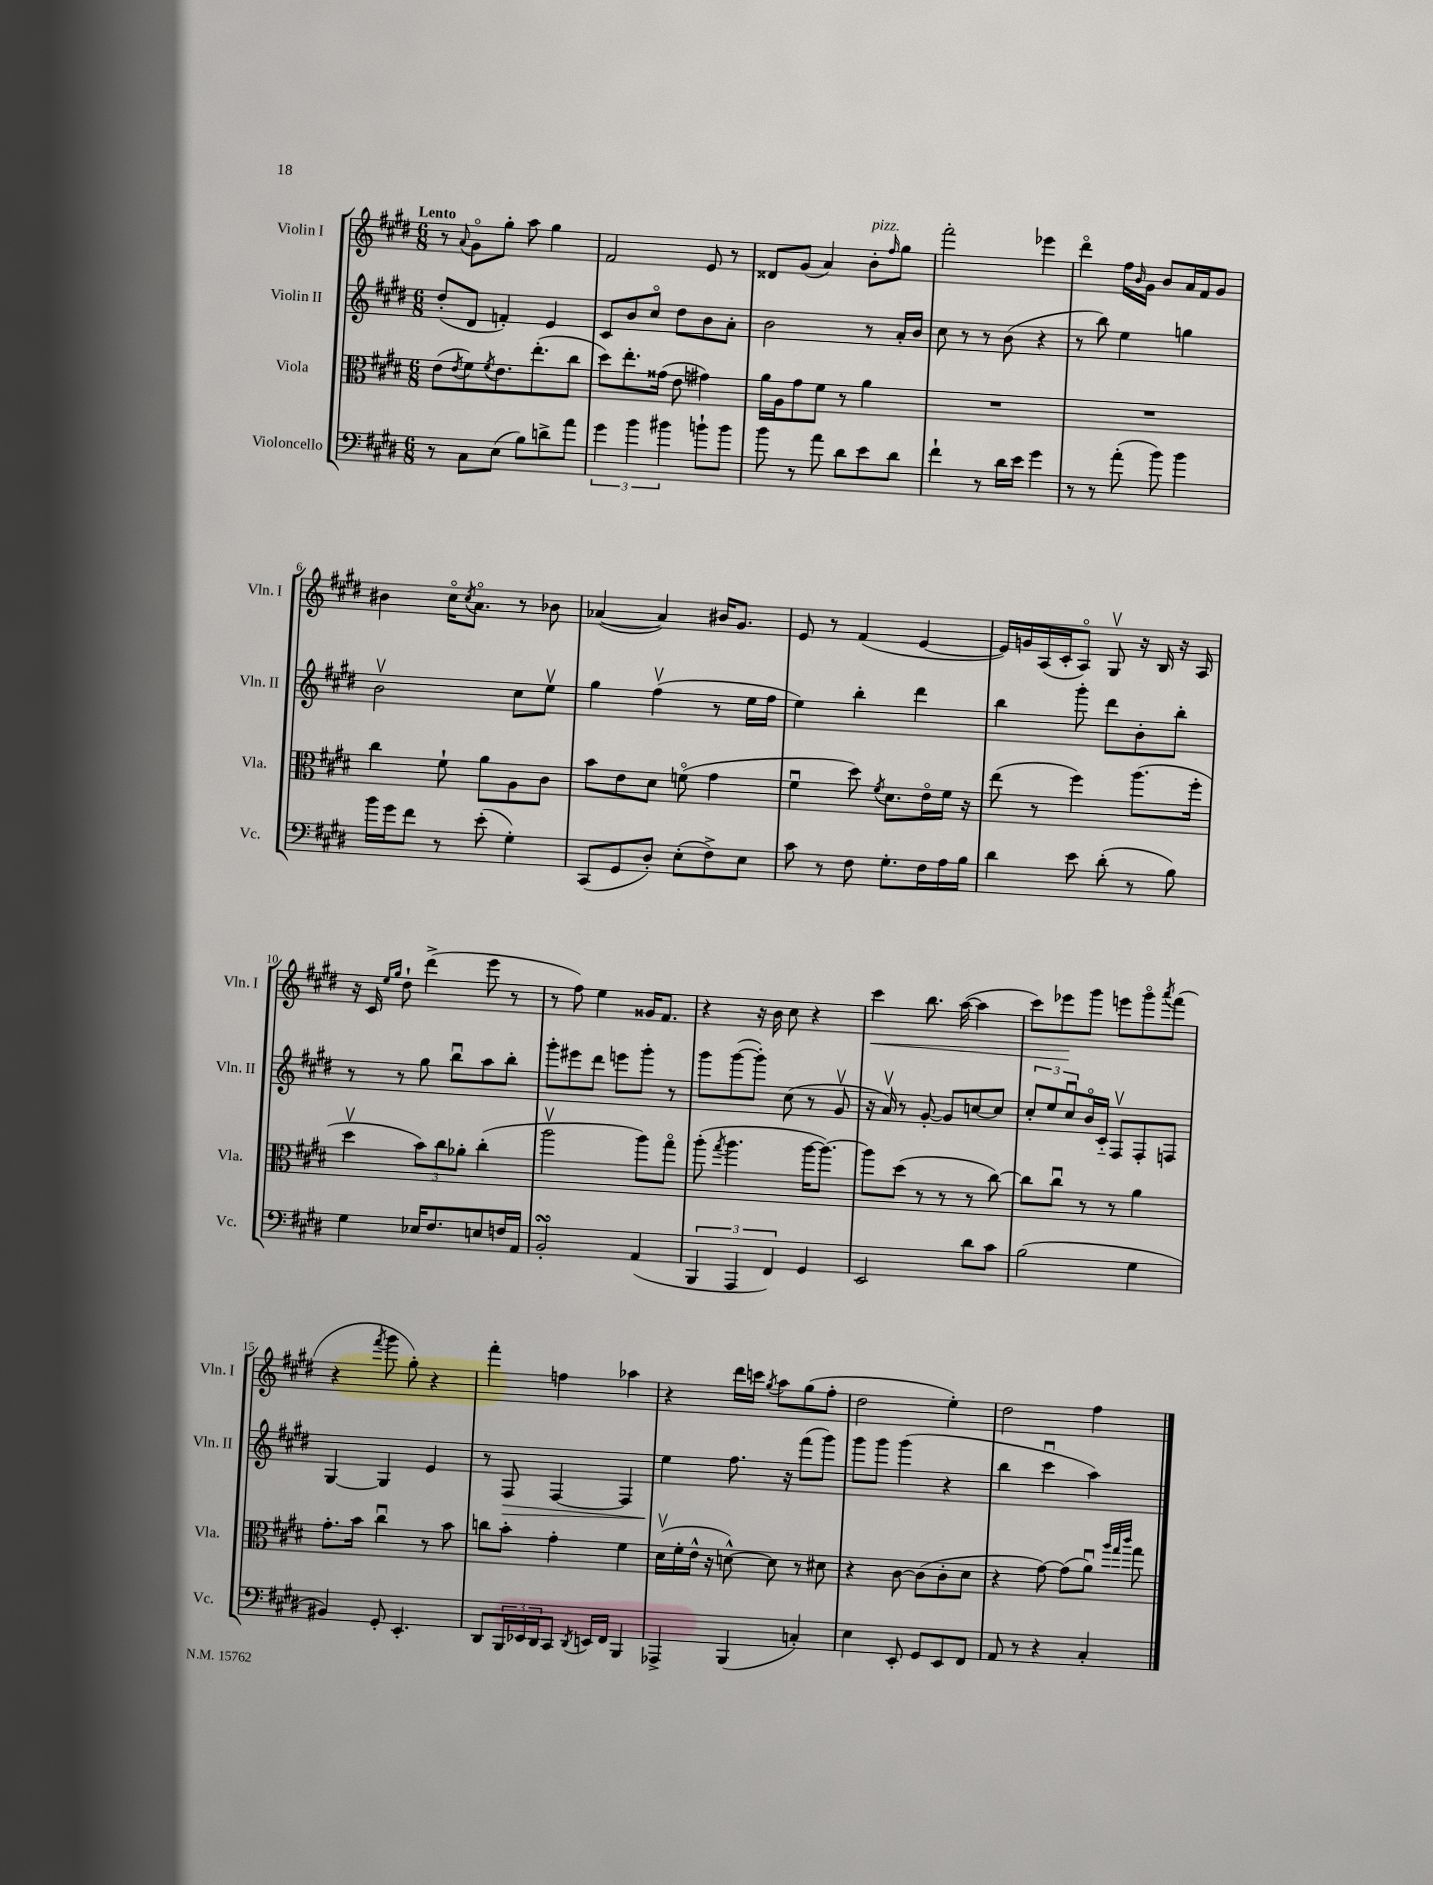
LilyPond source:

<<
\new StaffGroup <<
\new Staff = "s0" \with { instrumentName = "Violin I" shortInstrumentName = "Vln. I" } {
    \clef treble \key e \major \numericTimeSignature \time 6/8 \tempo "Lento"
    r8 \appoggiatura { a'8 } gis'8\flageolet gis''8-. a''8 gis''4 |
    fis'2 e'8 r8 |
    disis'8 gis'8( a'4) b'8-.^\markup { \italic "pizz." } \grace { fis''16 } gis''8 |
    fis'''2-. ees'''4 |
    dis'''4\flageolet fis''16 \grace { b'16 } gis'16 b'8 a'16 fis'16 gis'8 |
    bis'4 cis''16\flageolet \acciaccatura { cis''8 } a'8.\flageolet r8 bes'8 |
    aes'4~( aes'4) bis'16 gis'8. |
    e'8 r8 fis'4( e'4~ |
    e'16) g'16 a16( cis'16-. a8\flageolet) gis8\upbow r16 b16 r16 a16 |
    r16 cis'16 \grace { e''16 gis''16 } dis''8-! dis'''4->( e'''8 r8 |
    r8 fis''8) e''4 gisis'16 fis'8. |
    r4 r16 b'16 cis''8 r4 |
    cis'''4\< b''8. a''16~( a''4 |
    cis'''8) ees'''8\! gis'''8 e'''8 gis'''8\flageolet \acciaccatura { a'''8 } fis'''8( |
    r4 \acciaccatura { fis'''8 } gis'''8 gis''8-.) r4 |
    fis'''4-. f''4 aes''4 |
    r4 dis'''16 c'''16 \acciaccatura { gis''8 } a''8 gis''8( fis''8-. |
    dis''2 e''4-.) |
    dis''2 fis''4 \bar "|." |
}
\new Staff = "s1" \with { instrumentName = "Violin II" shortInstrumentName = "Vln. II" } {
    \clef treble \key e \major \numericTimeSignature \time 6/8
    dis''8-.( dis'8 f'4-.) e'4 |
    cis'8 b'8 cis''8\flageolet dis''8 b'8 a'8-. |
    b'2 r8 a'16-. b'16 |
    cis''8 r8 r8 b'8( r4 |
    r8 b''8) e''4 g''4 |
    b'2\upbow cis''8 e''8\upbow |
    gis''4 fis''4\upbow( r8 e''16 fis''16 |
    e''4) b''4-. dis'''4 |
    b''4 gis'''8-. dis'''8 b'8-. b''8-. |
    r8 r8 gis''8 b''8\downbow a''8 b''8-. |
    gis'''8-. eis'''8 dis'''8 e'''8 gis'''8-. r8 |
    gis'''8 gis'''8~( gis'''8-.) cis''8( r8 gis'8\upbow |
    r16 a'16\upbow) r8 gis'8~-. gis'8 c''8~ c''8 |
    \tuplet 3/2 { cis''8-. e''8 cis''8\downbow } b'16\flageolet cis'16-_ fis8\upbow fis8-. f8 |
    gis4~ gis4 e'4 |
    r8 fis8\> fis4~ fis4 |
    e''4\! fis''8. r16 fis'''8( gis'''8) |
    gis'''8 gis'''8 gis'''4( r4 |
    b''4 cis'''4\downbow a''4) \bar "|." |
}
\new Staff = "s2" \with { instrumentName = "Viola" shortInstrumentName = "Vla." } {
    \clef alto \key e \major \numericTimeSignature \time 6/8
    e'8( \acciaccatura { e'8 } fis'8) \acciaccatura { fis'8 } e'8. e''8.-.( cis''8 |
    dis''8) e''8.-. gisis'16( e'8 gis'4) |
    a'16 a16 gis'8 fis'8 r8 a'4 |
    R2. |
    R2. |
    cis''4 fis'8-! a'8 a8 cis'8 |
    b'8 e'8 dis'8 f'8\flageolet( gis'4 |
    fis'4\downbow dis''8) \acciaccatura { fis'8 } dis'8. e'16\flageolet fis'16 r16 |
    e''8( r8 fis''4) a''8.( fis''16-. |
    dis''4\upbow \tuplet 3/2 { b'8) cis''8 aes'8-. } cis''4-.( |
    a''2\upbow a''8) gis''8\flageolet |
    a''8-.( \acciaccatura { gis''8 } a''4. a''16~ a''8.~) |
    a''8 dis''8( r8 r8 r8 cis''8~) |
    cis''8 cis''8\downbow r8 r8 a'4 |
    gis'8.-. b'16 cis''4\downbow r8 b'8 |
    c''8 b'8-. gis'4-. fis'4 |
    dis'16\upbow( fis'16-. e'16-^ r16 d'8~-^) d'8 r8 dis'8 |
    r4 cis'8~ cis'8( cis'8-. dis'8 |
    r4 gis'8~) gis'8( a'8\downbow) \grace { a''32 gis''32 cis'''32 } gis''8 \bar "|." |
}
\new Staff = "s3" \with { instrumentName = "Violoncello" shortInstrumentName = "Vc." } {
    \clef bass \key e \major \numericTimeSignature \time 6/8
    r8 cis8 e8( b8) d'8-> a'8 |
    \tuplet 3/2 { gis'4 b'4 bis'4 } b'8-! b'8 |
    b'8 r8 a'8 dis'8 e'8 dis'8 |
    fis'4-! r8 dis'16 e'16 gis'4 |
    r8 r8 a'8-.( b'8) b'4 |
    b'16 gis'16 fis'8 r8 e'8-.( gis4-.) |
    cis,8( gis,8 dis8-.) e8-.( fis8->) e8 |
    cis'8 r8 fis8 gis8.-. fis16 a16 b16 |
    dis'4 e'8 dis'8-.( r8 b8) |
    gis4 ees16 fis8. e8 f16 a,16 |
    b,2-.\turn a,4( |
    \tuplet 3/2 { b,,4 a,,4 fis,4) } gis,4 |
    e,2 dis'8 cis'8 |
    b2( gis4 |
    bis,4) gis,8-. e,4.-. |
    dis,8 \tuplet 3/2 { b,,16 ees,16 dis,16 } cis,8 \acciaccatura { dis,8 } e,16 fis,16 b,,4 |
    aes,,4-> b,,4( c4-.) |
    e4 e,8-. gis,8 e,8 fis,8 |
    a,8 r8 r4 cis4-. \bar "|." |
}
>>
>>
